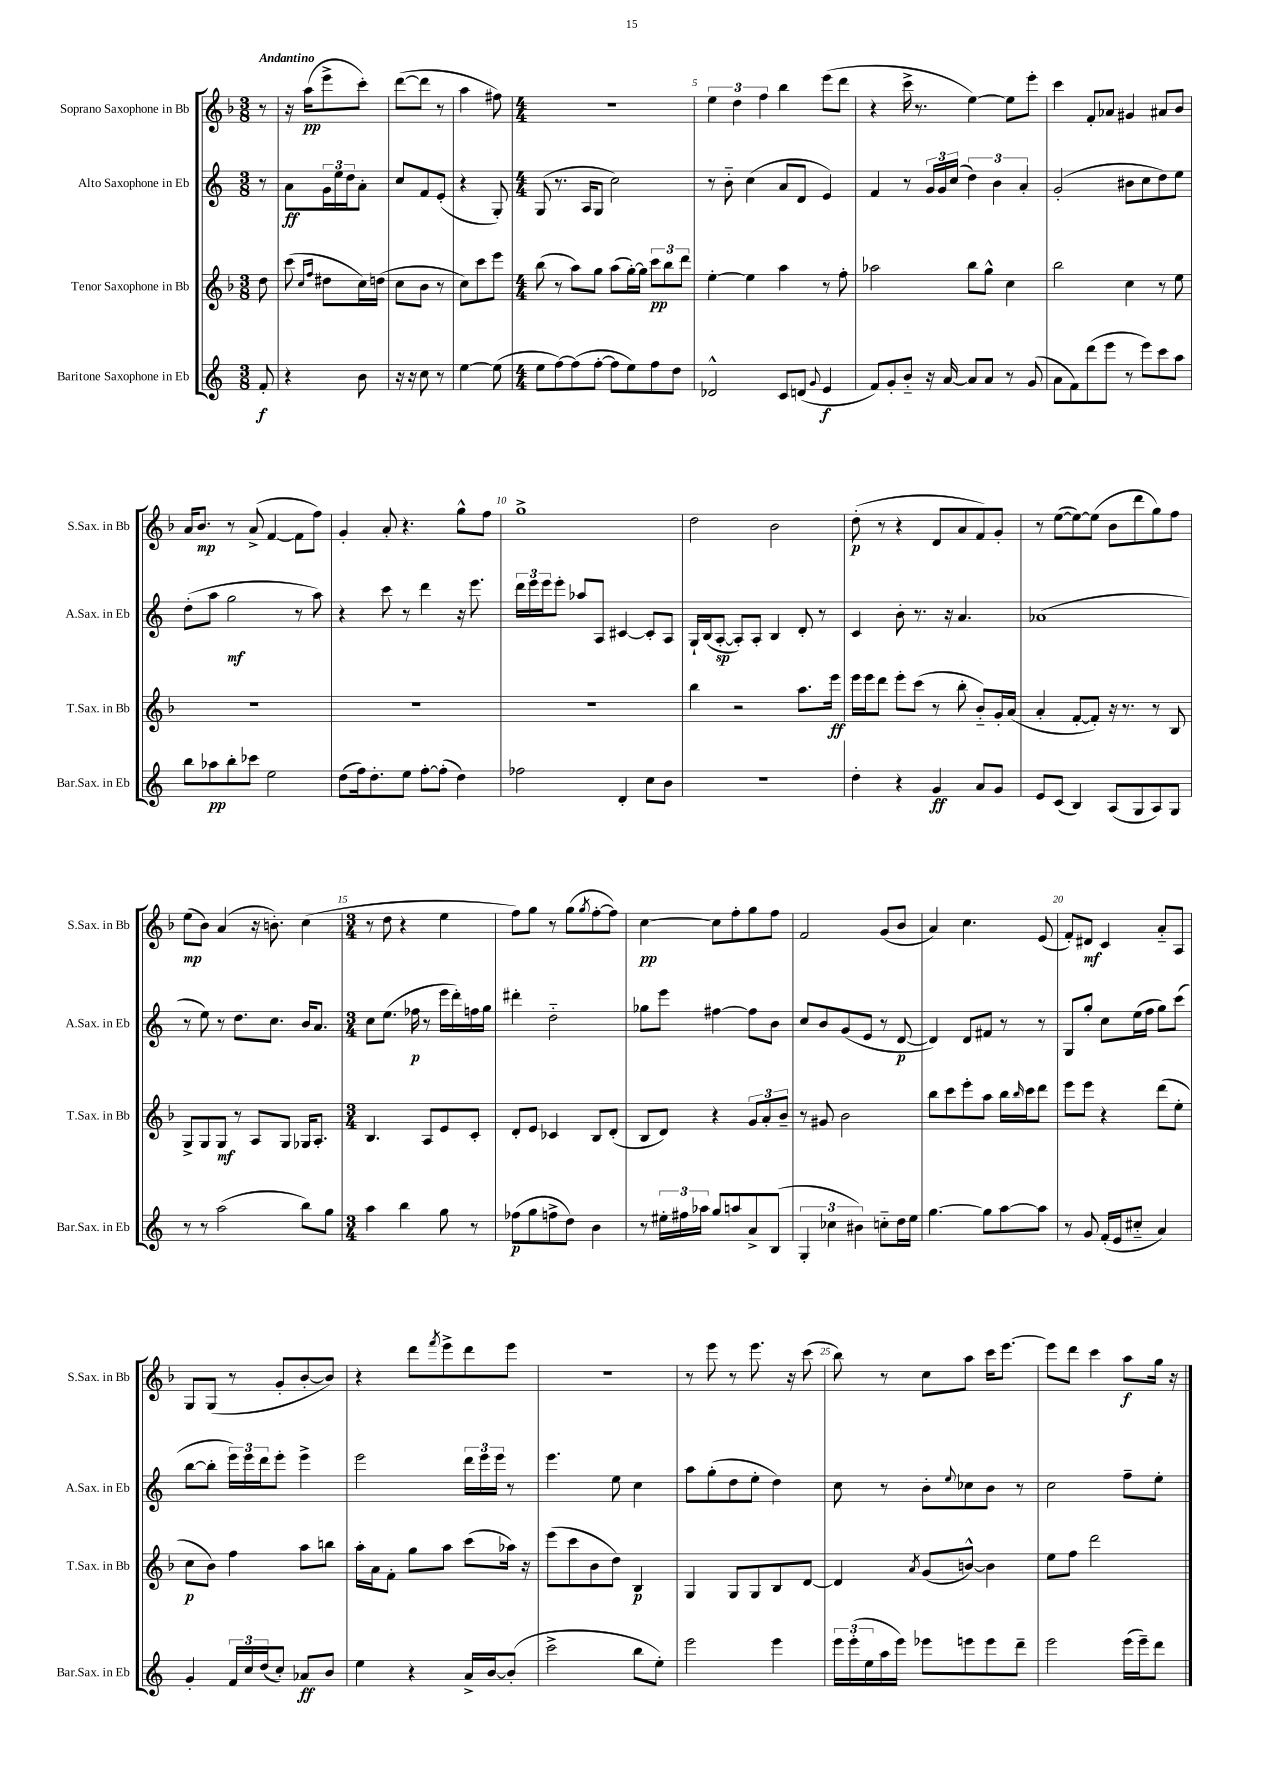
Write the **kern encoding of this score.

**kern	**kern	**kern	**kern
*staff4	*staff3	*staff2	*staff1
*clefG2	*clefG2	*clefG2	*clefG2
*k[]	*k[b-]	*k[]	*k[b-]
*M3/8	*M3/8	*M3/8	*M3/8
8f'	8dd	8r	8r
=	=	=	=
4r	(8ccc	8a	16r
.	.	.	(16aa
.	16qqcc	.	.
.	16qqff	.	.
.	8dd#	24g	8eee^
.	.	24ee	.
.	.	24dd	.
8b	16cc)	8a'	8ccc')
.	(16dd	.	.
=	=	=	=
16r	8cc	8cc	([8ddd
16r	.	.	.
8cc	8b-	8f	8ddd]
8r	8r	(8e'	8r
=	=	=	=
[4ee	8cc)	4r	4aa
.	8ccc	.	.
(8ee]	8eee	8G')	8ff#)
=	=	=	=
*M4/4	*M4/4	*M4/4	*M4/4
8ee	(8bb-	(8G	1r
[8ff)	8r	8.r	.
(8ff]	8aa)	.	.
.	.	16A	.
[8ff'	8gg	8G	.
8ff]	(8aa	2cc)	.
8ee)	[16gg')	.	.
.	16gg]	.	.
8ff	12ccc	.	.
.	12bb-	.	.
8dd	.	.	.
.	12ddd	.	.
=	=	=	=
2d-^^	[4ee'	8r	6ee
.	.	8b'~	.
.	.	.	6dd
.	4ee]	(4cc	.
.	.	.	6ff
8c	4aa	8a	4bb-
(8d	.	8d	.
8qqg	.	.	.
4e	8r	4e)	(8eee
.	8ff'	.	8ddd
=	=	=	=
8f)	2aa-	4f	4r
8g'	.	.	.
8b'~	.	8r	16ccc^
.	.	.	8.r
16r	.	24g	.
.	.	24g	.
[16a	.	.	.
.	.	(24cc	.
8a]	8bb-	6dd)	[4ee)
8a	8gg^^	.	.
.	.	6b	.
8r	4cc	.	8ee]
.	.	6a'	.
(8g	.	.	8eee'
=	=	=	=
8a	2bb-	(2g'	4ccc
8f)	.	.	.
(8ddd	.	.	8f'
8eee	.	.	8a-
8r	4cc	8b#	4g#
8eee)	.	8cc	.
8ccc	8r	8dd)	8a#
8aa	8ee	8ee	8b-
=	=	=	=
8bb	1r	(8dd'	16a
.	.	.	8.b-
8aa-	.	8aa	.
8bb'	.	2gg	8r
8ccc-	.	.	(8a^
2ee	.	.	[4f
.	.	8r	8f]
.	.	8aa)	8ff)
=	=	=	=
(8dd	1r	4r	4g'
16ff)	.	.	.
8.dd'	.	.	.
.	.	8ccc	8a'
8ee	.	8r	4.r
[8ff'	.	4ddd	.
(8ff']	.	.	.
4dd)	.	16r	8gg^^
.	.	8.eee	.
.	.	.	8ff
=	=	=	=
2ff-	1r	24ddd	1gg^
.	.	24eee	.
.	.	24eee	.
.	.	8eee'	.
.	.	8aa-	.
.	.	8A	.
4d'	.	[4c#	.
8cc	.	8c#']	.
8b	.	8A	.
=	=	=	=
1r	4bb-	16G`	2dd
.	.	(16B	.
.	.	[8A'	.
.	2r	8A'])	.
.	.	8A'	.
.	.	4B	2b-
.	8.aa	8d'	.
.	.	8r	.
.	16eee	.	.
=	=	=	=
4dd'	16eee	4c	(8dd'
.	16eee	.	.
.	8ddd	.	8r
4r	8eee'	8b'	4r
.	(8ccc	8.r	.
4g	8r	.	8d
.	.	16r	.
.	8bb-'	4.a	8a
8a	8b-'~)	.	8f)
8g	16g'	.	8g'
.	(16a	.	.
=	=	=	=
8e	4a'	(1a-	8r
(8c	.	.	([8ee
4B)	[8f'	.	8ee_)
.	8f'])	.	(8ee]
(8A	16r	.	8b-
.	8.r	.	.
8G	.	.	8ddd
8A)	8r	.	8gg)
8G	8B-	.	8ff
=	=	=	=
8r	8G^	8r	(8ee
8r	8G	8ee)	8b-)
(2aa	8G	8r	(4a
.	8r	8.dd	.
.	8A	.	16r
.	.	8.cc	8.b')
.	8G	.	.
8bb)	16G-	16b	(4cc
.	8.A'	8.a	.
8gg	.	.	.
=	=	=	=
*M3/4	*M3/4	*M3/4	*M3/4
4aa	4.B-	8cc	8r
.	.	(8.ee	8dd
4bb	.	.	4r
.	.	16ff-	.
.	8A	8r	.
8gg	8e	16eee	4ee
.	.	16ddd')	.
8r	8c'	16ff	.
.	.	16gg	.
=	=	=	=
(8ff-	8d'	4ddd#'	8ff)
8gg	8e	.	8gg
8ff^	4c-	2dd'~	8r
8dd)	.	.	(8gg
.	.	.	8qgg
4b	8B-	.	[8ff'
.	(8d'	.	8ff])
=	=	=	=
8r	8B-	8gg-	[4cc
24ee#'	8d)	8eee	.
24ff#	.	.	.
24aa-	.	.	.
8gg	4r	[4ff#	8cc]
8aa	.	.	8ff'
8a^	12g	8ff#]	8gg
.	12a'	.	.
(8B	.	8b	8ff
.	12b-~	.	.
=	=	=	=
6G'	8r	8cc	2f
.	8g#	8b	.
6cc-	.	.	.
.	2b-	(8g	.
6b#)	.	.	.
.	.	8e	.
8cc'~	.	8r	(8g
16dd	.	[8d	8b-
16ee	.	.	.
=	=	=	=
[4.gg	8bb-	4d])	4a)
.	8ccc	.	.
.	8eee'	8d	4.cc
8gg]	8aa	8f#	.
[8aa	16bb-	8r	.
.	16qqbb-	.	.
.	16ccc	.	.
8aa]	8ddd	8r	(8e
=	=	=	=
8r	8eee	8G	8f')
8g	8eee	8gg'	8d#
(16f'	4r	8cc	4c
16e	.	.	.
8cc#'~	.	(16ee	.
.	.	16ff	.
4a)	(8ddd	8gg)	8a'~
.	8ee'	(8ccc	8A
=	=	=	=
4g'	8cc	[8bb	8G
.	8b-)	8bb']	(8G
24f	4ff	24eee)	8r
24cc	.	24eee	.
(24dd	.	24ddd	.
8cc')	.	8eee'	8g'
8a-	8aa	4eee^	[8b-'
8b	8bb	.	8b-])
=	=	=	=
4ee	16aa'	2eee	4r
.	16a	.	.
.	8f'	.	.
4r	8gg	.	8ddd
.	.	.	8qfff
.	8aa	.	8eee^
16a^	(8ccc	24ddd	8ddd
.	.	24eee	.
[16b	.	.	.
.	.	24eee	.
(8b']	16aa-)	8r	8eee
.	16r	.	.
=	=	=	=
2ccc^	(8eee	4.eee	2.r
.	8ccc	.	.
.	8b-	.	.
.	8dd)	8ee	.
8bb	4B-	4cc	.
8ee')	.	.	.
=	=	=	=
2eee	4G	8aa	8r
.	.	(8gg'	8eee
.	8G	8dd	8r
.	8G	8ee'	8.eee
4eee	8B-	4dd)	.
.	.	.	16r
.	[8d	.	(8ccc
=	=	=	=
24eee	4d]	8cc	8bb-)
(24eee'	.	.	.
24ee	.	.	.
16aa	.	8r	8r
16eee)	.	.	.
.	8qa	.	.
8eee-	(8g	8b'	8cc
.	.	8qqee	.
8eee	[8b^^)	8cc-	8aa
8eee	4b]	8b	16ccc
.	.	.	[8.eee
8ddd~	.	8r	.
=	=	=	=
2eee	8ee	2cc	8eee]
.	8ff	.	8ddd
.	2ddd	.	4ccc
(16eee	.	8ff~	8aa
16eee~)	.	.	.
8ddd	.	8ee'	16gg
.	.	.	16r
==	==	==	==
*-	*-	*-	*-
